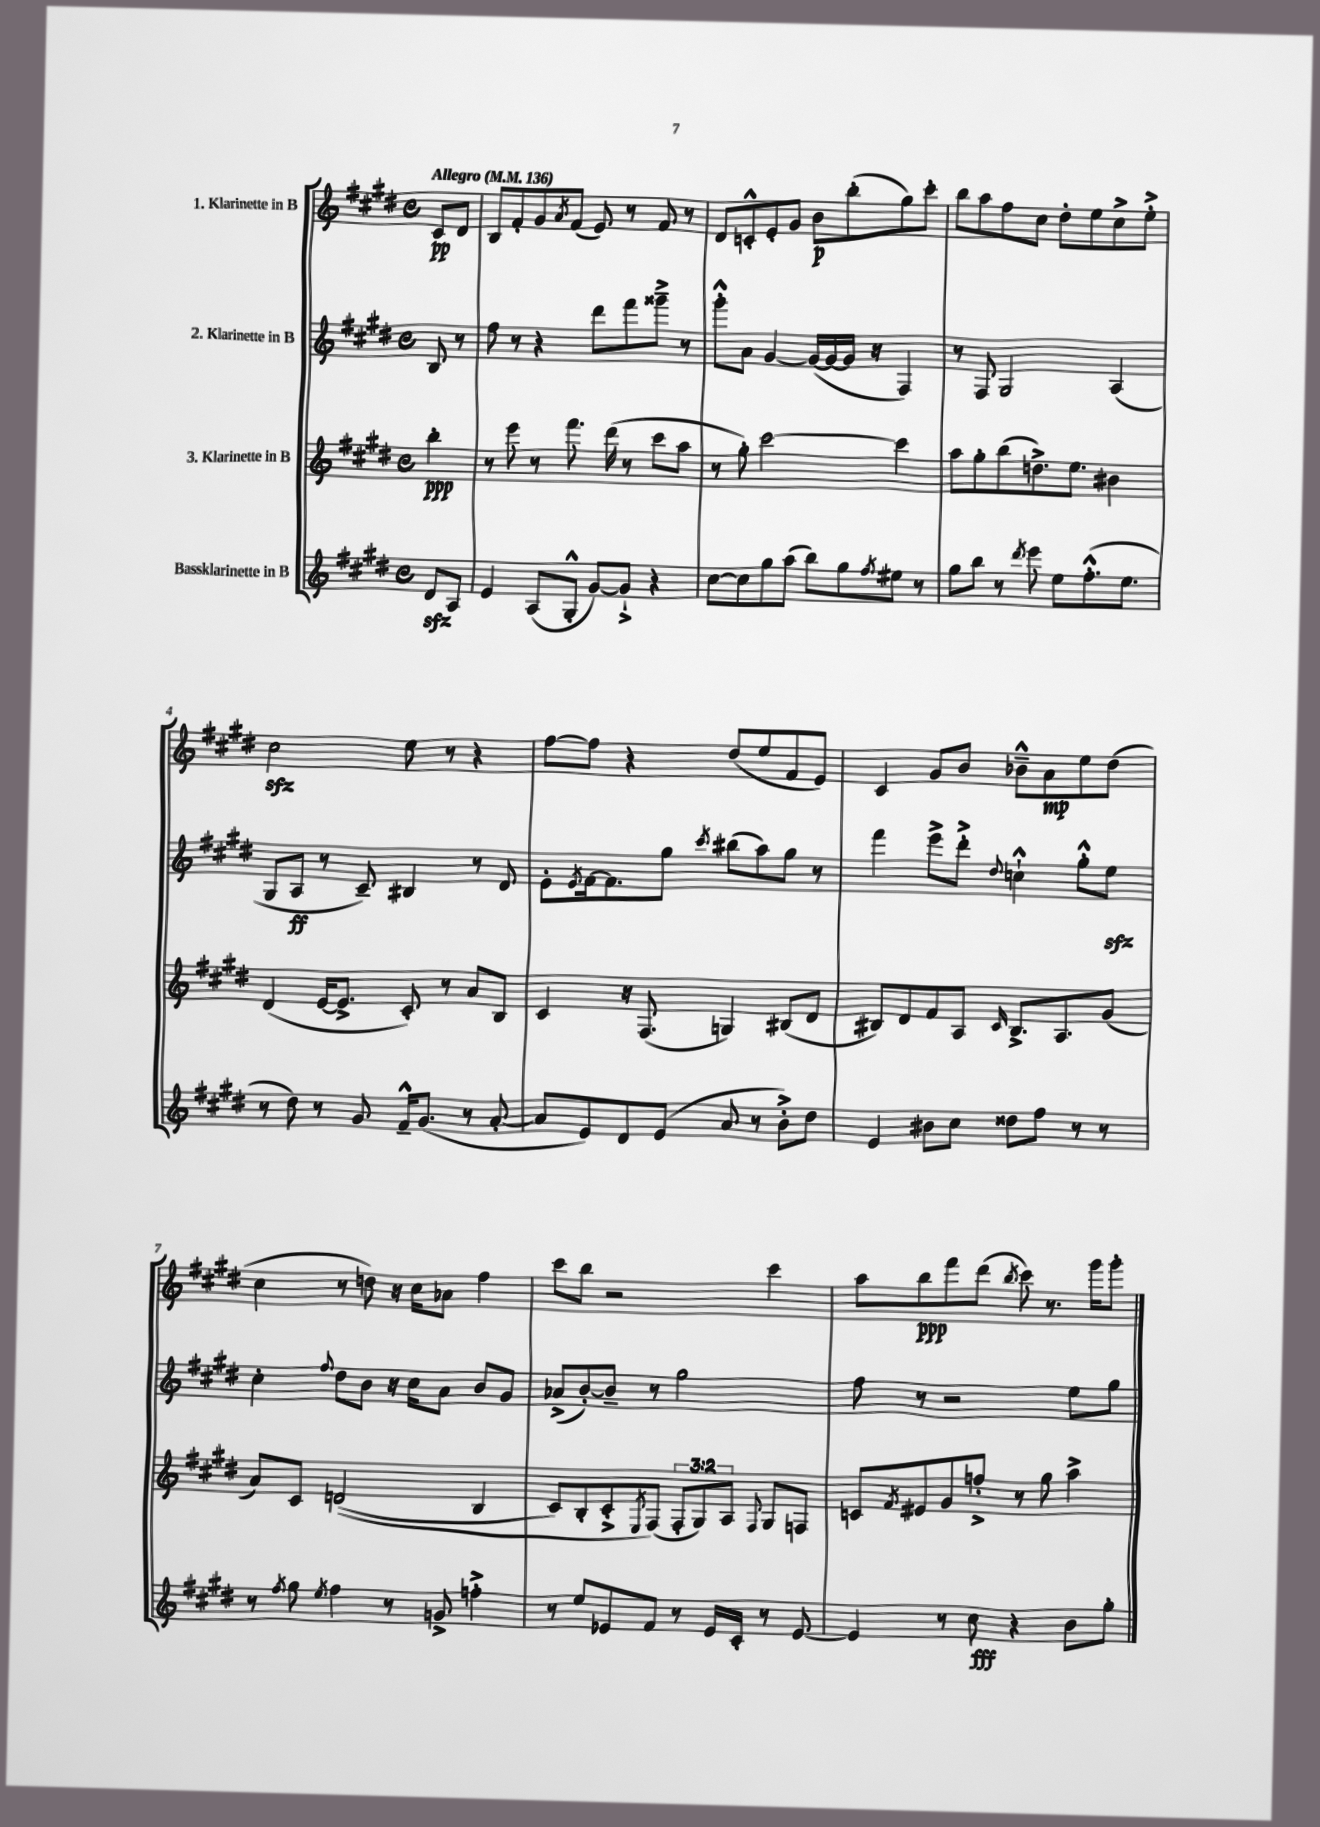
<<
\new StaffGroup <<
\new Staff = "s0" \with { instrumentName = "1. Klarinette in B" } {
    \clef treble \key e \major \defaultTimeSignature \time 4/4 \partial 4 \tempo "Allegro" 4 = 136
    cis'8\pp dis'8 |
    b8 fis'8-. gis'8 \acciaccatura { a'8 } fis'8( e'8) r8 fis'8 r8 |
    dis'8 c'8-.-^ e'8-. gis'8 b'8\p b''8-.( gis''8) cis'''8-. |
    b''8 a''8 fis''8 cis''8 dis''8-. e''8 cis''8-> e''8-.-> |
    cis''2\sfz e''8 r8 r4 |
    fis''8~ fis''8 r4 dis''8( e''8 fis'8 e'8) |
    cis'4 gis'8 b'8 bes'8---^ a'8\mp e''8 dis''8( |
    cis''4 r8 d''8) r16 cis''16 aes'8 fis''4 |
    cis'''8 b''8 r2 cis'''4 |
    a''8 b''8\ppp fis'''8 dis'''8( \acciaccatura { b''8 } cis'''8) r8. gis'''16 gis'''8-. \bar "|." |
}
\new Staff = "s1" \with { instrumentName = "2. Klarinette in B" } {
    \clef treble \key e \major \defaultTimeSignature \time 4/4 \partial 4
    b8 r8 |
    fis''8 r8 r4 dis'''8 fis'''8 gisis'''8---> r8 |
    gis'''8-.-^ a'8 gis'4~ gis'16~( gis'16~ gis'16 r16 fis4) |
    r8 fis8 gis2 a4( |
    gis8 a8\ff r8 cis'8--) bis4 r8 dis'8 |
    e'8-. \acciaccatura { e'8 } fis'16~ fis'8. gis''8 \acciaccatura { cis'''8 } bis''8( a''8) gis''8 r8 |
    fis'''4 e'''8-> dis'''8-.-> \appoggiatura { dis''8 } c''4-!-^ gis''8-.-^ e''8\sfz |
    cis''4-. \appoggiatura { fis''8 } dis''8 b'8 r16 cis''16 a'8 b'8 gis'8 |
    aes'8->( b'8~-.) b'8-- r8 gis''2 |
    fis''8 r8 r2 e''8 gis''8 \bar "|." |
}
\new Staff = "s2" \with { instrumentName = "3. Klarinette in B" } {
    \clef treble \key e \major \defaultTimeSignature \time 4/4 \override Staff.TupletNumber.text = #tuplet-number::calc-fraction-text \partial 4
    b''4-.\ppp |
    r8 e'''8 r8 fis'''8. dis'''16( r8 cis'''8 a''8 |
    r8 gis''8-.) cis'''2~ cis'''4 |
    a''8 gis''8-. b''8( d''8.->) e''8. bis'4 |
    dis'4( e'16~ e'8.-> cis'8-.) r8 a'8 b8 |
    cis'4 r16 fis8.( g4) bis8( dis'8 |
    bis8) dis'8 fis'8 a8 \grace { cis'16 } bis8.-> a8. gis'8( |
    a'8) cis'8 d'2(\( b4 |
    cis'8) b8-. cis'8-.-> \acciaccatura { e8 } fis8(\) \tuplet 3/2 { fis8-. gis8) a8 } \appoggiatura { fis8 } gis8 f8 |
    c'8 \acciaccatura { fis'8 } eis'8 gis'8 f''8-.-> r8 gis''8 a''4-> \bar "|." |
}
\new Staff = "s3" \with { instrumentName = "Bassklarinette in B" } {
    \clef treble \key e \major \defaultTimeSignature \time 4/4 \partial 4
    dis'8\sfz a8 |
    e'4 a8( gis8-.-^ gis'8~) gis'8-!-> r4 |
    cis''8~ cis''8 gis''8 a''8( b''8) gis''8 \acciaccatura { fis''8 } eis''8 r8 |
    gis''8 b''8 r8 \acciaccatura { dis'''8 } e'''8 e''8 fis''8.-.-^( e''8. |
    r8 dis''8) r8 gis'8 fis'16---^ gis'8.( r8 a'8~-. |
    a'8 e'8) dis'8 e'8( a'8 r8 b'8-.->) dis''8 |
    e'4 bis'8 cis''8 disis''8 fis''8 r8 r8 |
    r8 \acciaccatura { fis''8 } gis''8 \acciaccatura { e''8 } fis''4 r8 g'8-> f''4-.-> |
    r8 e''8 ees'8 fis'8 r8 ees'16 cis'16-. r8 ees'8~ |
    ees'4 r8 cis''8\fff r4 b'8 gis''8-. \bar "|." |
}
>>
>>
